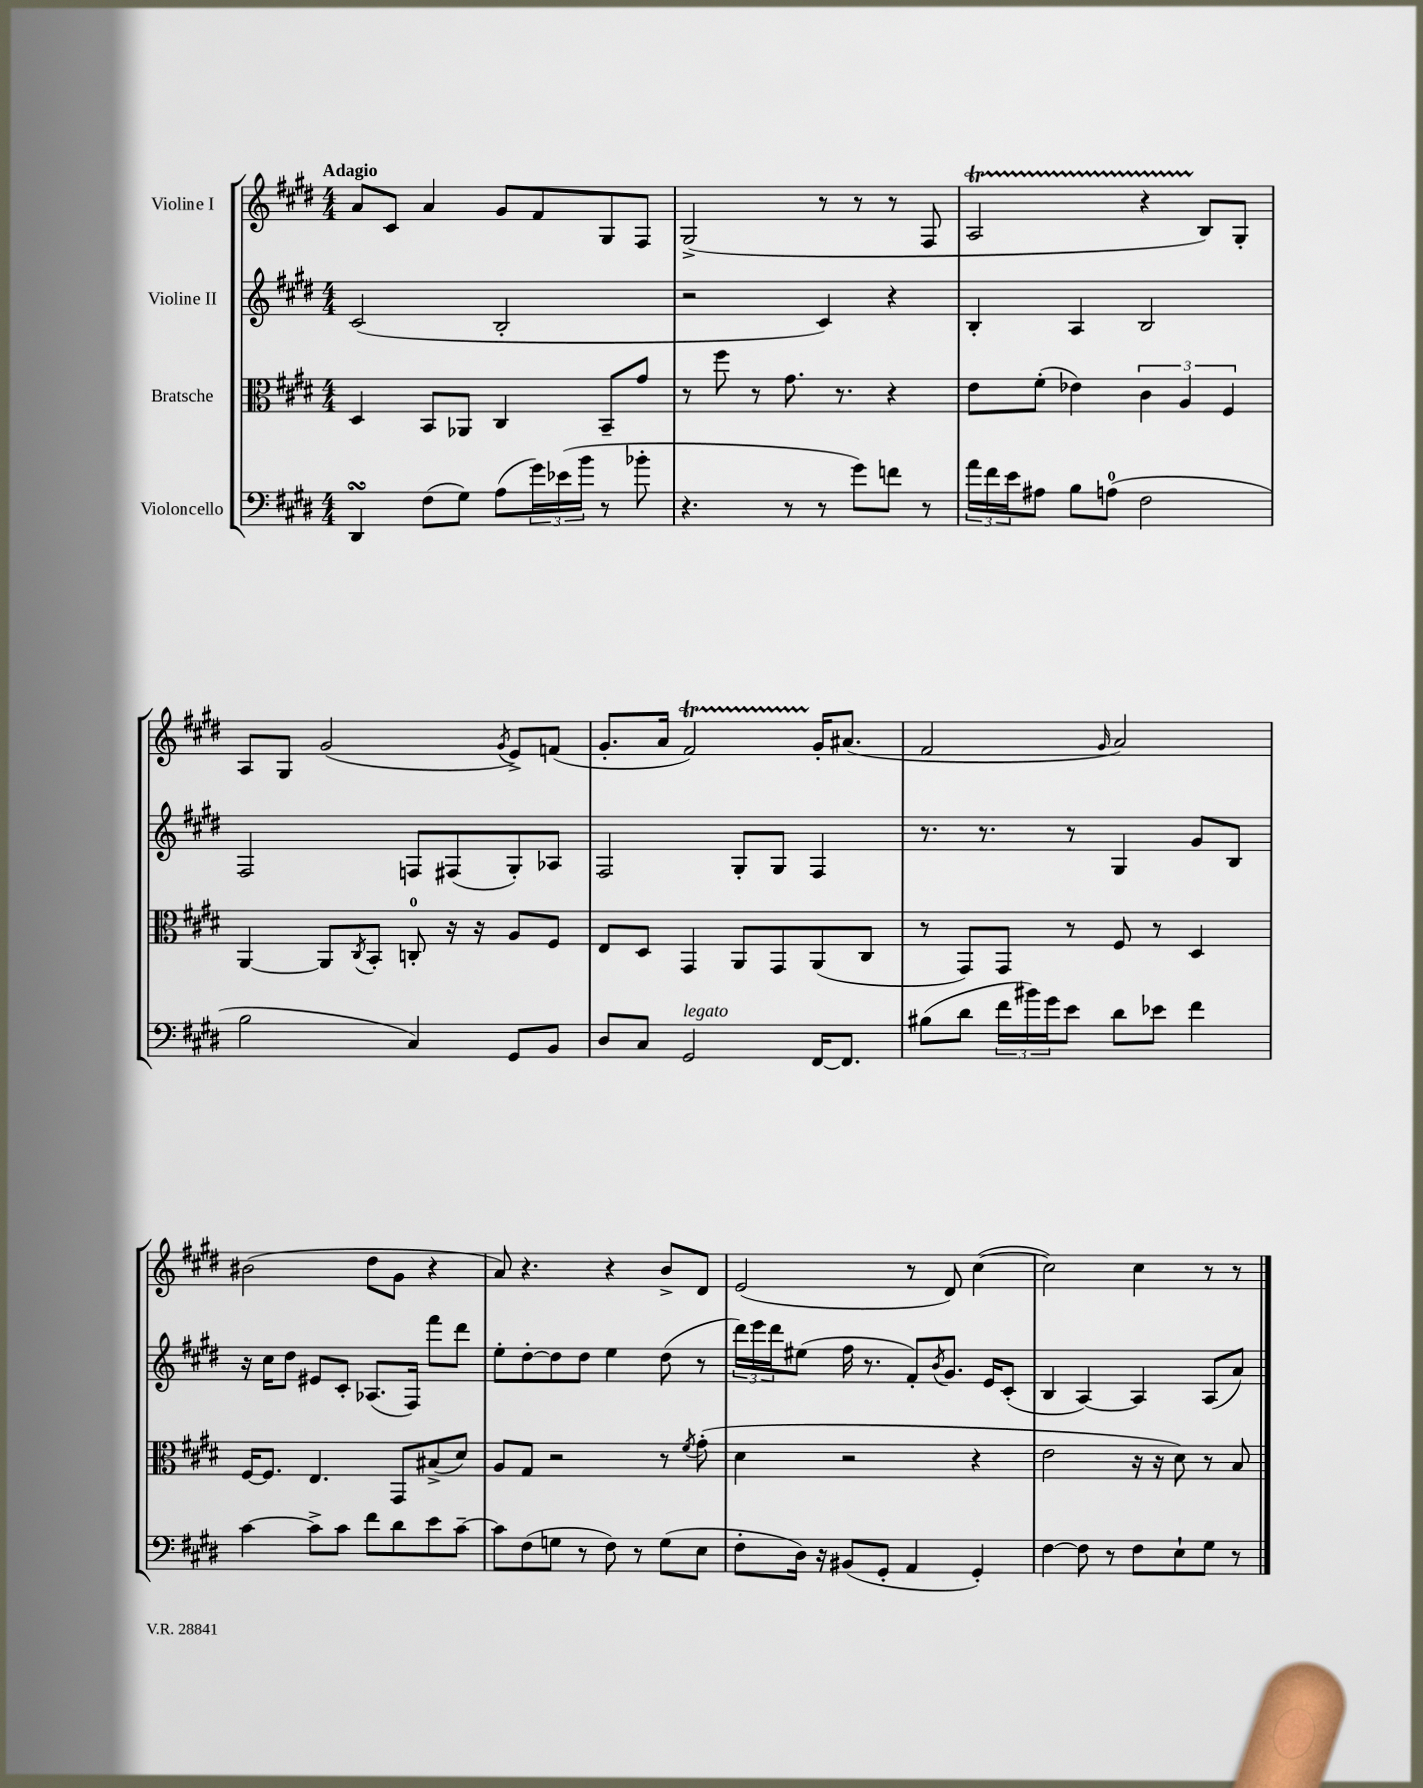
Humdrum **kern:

**kern	**kern	**kern	**kern
*staff4	*staff3	*staff2	*staff1
*clefF4	*clefC3	*clefG2	*clefG2
*k[f#c#g#d#]	*k[f#c#g#d#]	*k[f#c#g#d#]	*k[f#c#g#d#]
*M4/4	*M4/4	*M4/4	*M4/4
4DD#/	4D#/	(2c#/	8a/L
.	.	.	8c#/J
(8F#\L	8BB/L	.	4a/
8G#\J)	8AA-/J	.	.
(8A\L	4C#/	2B'/	8g#/L
24g#\L)	.	.	8f#/
(24e-\	.	.	.
24b\JJ	.	.	.
8r	8BB~/L	.	8G#/
8b-'\	8g#/J	.	8F#/J
=	=	=	=
4.r	8r	2r	(2G#^/
.	8ff#\	.	.
.	8r	.	.
8r	8.g#\	.	.
8r	.	4c#/)	8r
.	8.r	.	.
8g#\L)	.	.	8r
8f\J	4r	4r	8r
8r	.	.	8F#/
=	=	=	=
24a\LL	8e\L	4B'/	2A/
24f#\	.	.	.
24e\J	.	.	.
8A#\J	(8f#'\J	.	.
8B\L	4e-\)	4A/	.
(8A\J	.	.	.
2F#\	6c#\	2B/	4r
.	6A/	.	.
.	.	.	8B/L)
.	6F#/	.	.
.	.	.	8G#'/J
=	=	=	=
2B\	[4AA/	2F#/	8A/L
.	.	.	8G#/J
.	8AA/]L	.	(2g#/
.	8qC#/	.	.
.	8BB'/J	.	.
4C#/)	8C'/	8F/L	.
.	16r	(8F#/	.
.	16r	.	.
.	.	.	8qg#/
8GG#/L	8A/L	8G#'/)	8e^/L)
8BB/J	8F#/J	8A-/J	(8f/J
=	=	=	=
8D#/L	8E/L	2F#/	8.g#'/L
8C#/J	8D#/J	.	.
.	.	.	16a/Jk
2GG#/	4GG#/	.	2f#/)
.	8AA/L	8G#'/L	.
.	8GG#/	8G#/J	.
[16FF#/LK	(8AA/	4F#/	16g#'/LK
8.FF#/]J	.	.	(8.a#/J
.	8C#/J	.	.
=	=	=	=
(8B#\L	8r	8.r	2f#/
8d#\J	8GG#/L)	.	.
.	.	8.r	.
24f#\LL	8GG#/J	.	.
24b#\)	.	.	.
24g#\J	.	.	.
8e\J	8r	8r	.
.	.	.	16qqg#/
8d#\L	8F#/	4G#/	2a/)
8e-\J	8r	.	.
4f#\	4D#/	8g#/L	.
.	.	8B/J	.
=	=	=	=
[4c#\	[16F#/LK	16r	(2b#\
.	8.F#/]J	16cc#\LK	.
.	.	8dd#\J	.
8c#^\]L	4.E/	8e#/L	.
8c#\J	.	8c#'/J	.
8f#\L	.	(8.A-/L	8dd#\L
8d#\	8GG#/L	.	8g#\J
.	.	16F#/Jk)	.
8e\	(8B#^/	8fff#\L	4r
[8c#~\J	8d#/J)	8ddd#\J	.
=	=	=	=
8c#\]L	8A/L	8ee'\L	8a/)
(8F#\	8G#/J	[8dd#'\	4.r
8G\J	2r	8dd#\]	.
8r	.	8dd#\J	.
8F#\)	.	4ee\	4r
8r	.	.	.
(8G\L	8r	(8dd#\	8b^/L
.	8qf#/	.	.
8E\J	(8g#'\	8r	8d#/J
=	=	=	=
8F#'\L	4d#\	24ddd#\LL)	(2e/
.	.	24eee\	.
.	.	24ddd#\J	.
16D#\Jk)	.	(8ee#\J	.
16r	.	.	.
(8BB#/L	2r	16ff#\	.
.	.	8.r	.
8GG#'/J	.	.	.
4AA/	.	8f#'/L)	8r
.	.	8qb/	.
.	.	8.g#/J	8d#/)
4GG#'/)	4r	.	([4cc#\
.	.	16e/LK	.
.	.	(8c#'/J	.
=	=	=	=
[4F#\	2e\	4B/	2cc#\])
8F#\]	.	[4A/)	.
8r	.	.	.
8F#\L	16r	4A/]	4cc#\
.	16r	.	.
8E`\	8d#\)	.	.
8G#\J	8r	(8A/L	8r
8r	8B/	8a/J)	8r
==	==	==	==
*-	*-	*-	*-
